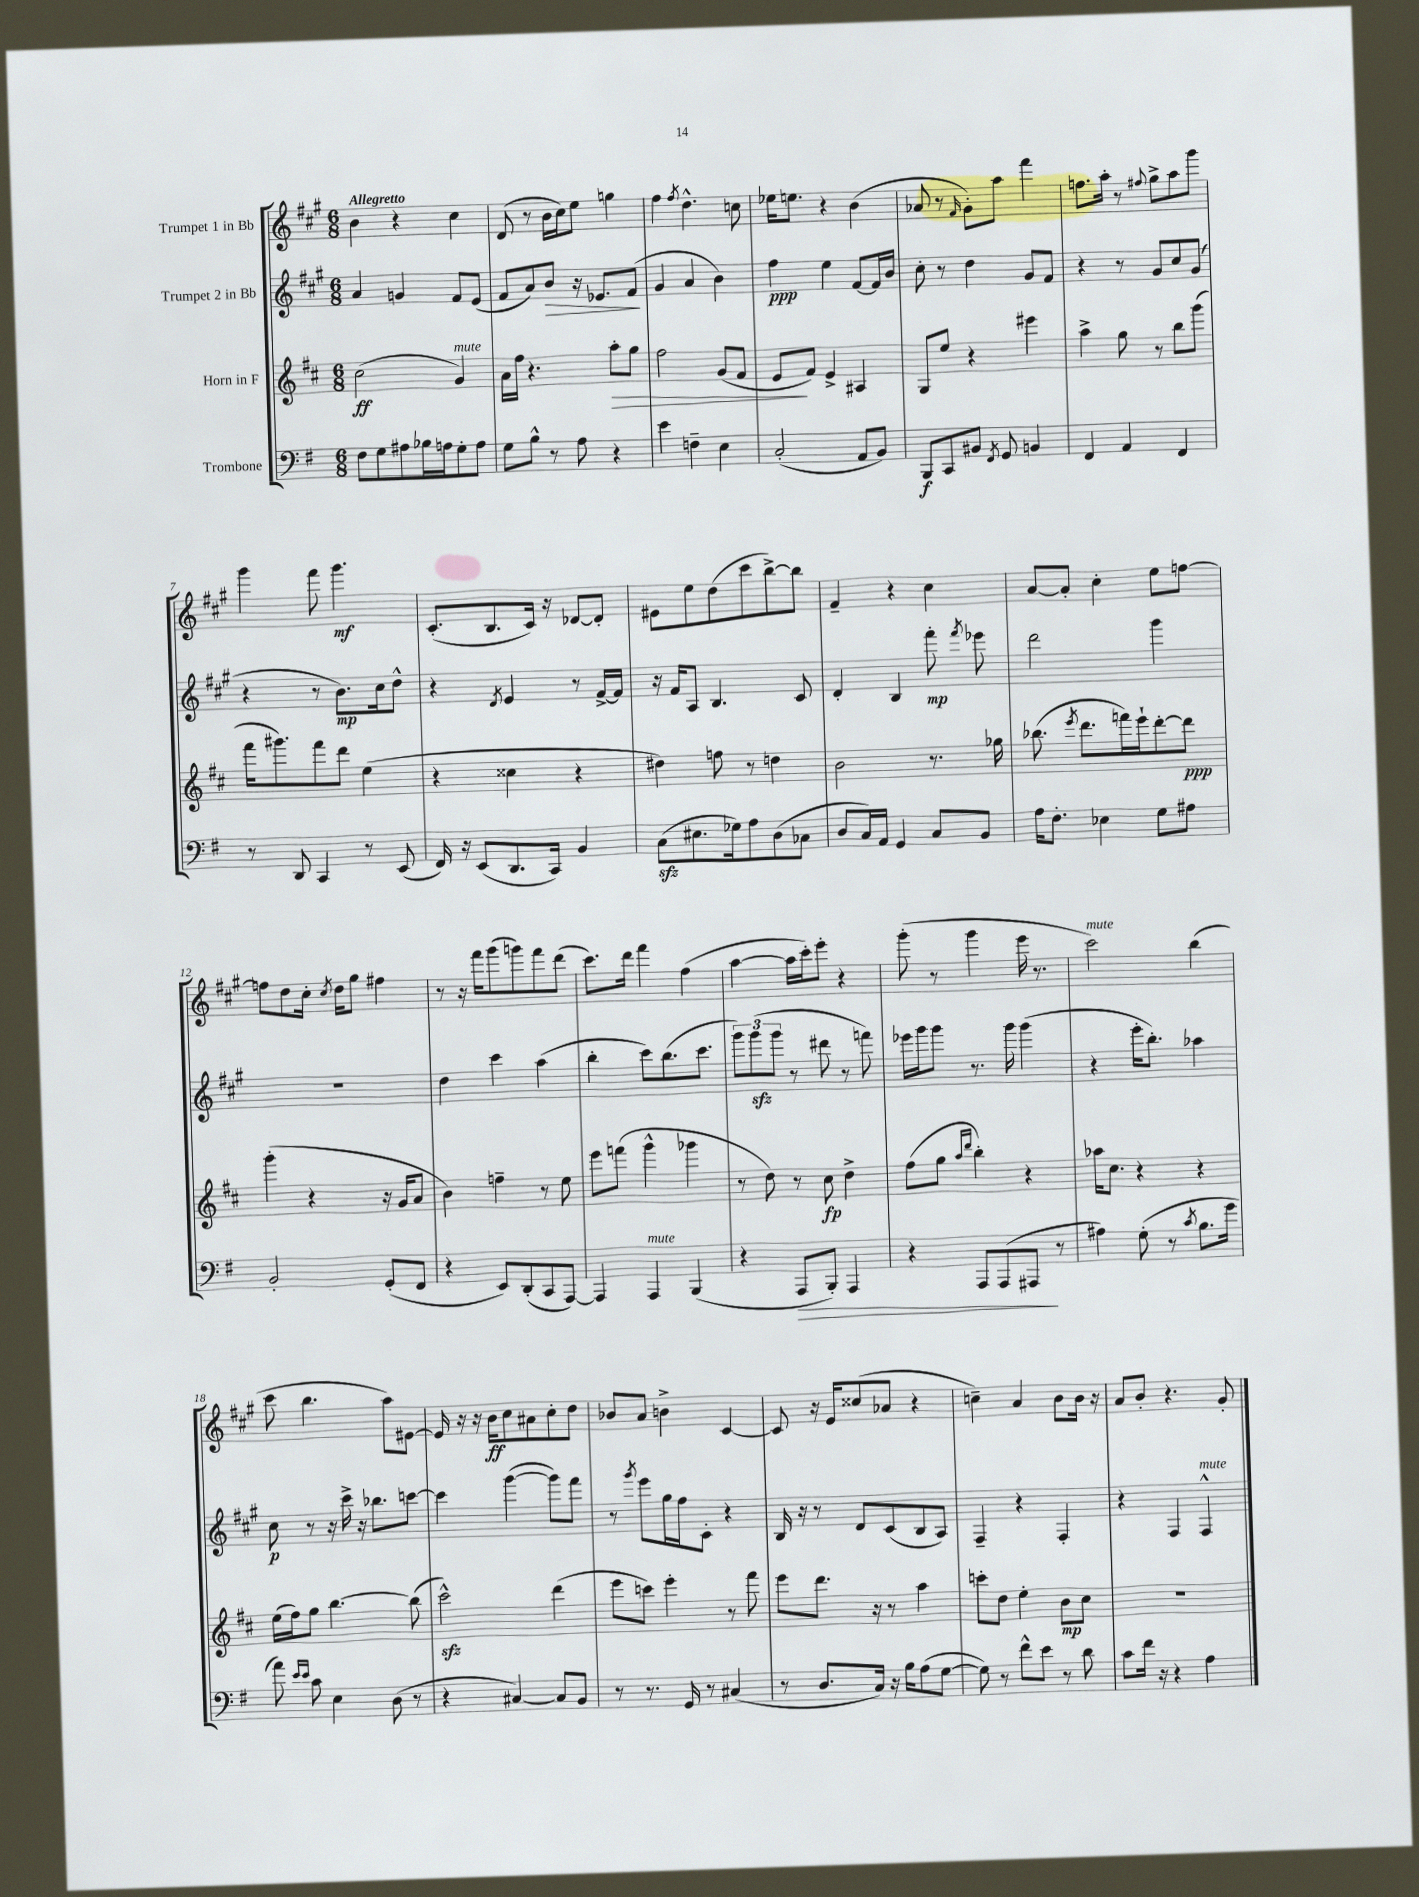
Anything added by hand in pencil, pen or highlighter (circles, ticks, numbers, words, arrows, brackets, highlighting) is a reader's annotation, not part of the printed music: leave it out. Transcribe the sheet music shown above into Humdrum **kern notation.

**kern	**dynam	**kern	**dynam	**kern	**dynam	**kern	**dynam
*part4	*part4	*part3	*part3	*part2	*part2	*part1	*part1
*staff4	*staff4	*staff3	*staff3	*staff2	*staff2	*staff1	*staff1
*I"Trombone	*	*I"Horn in F	*	*I"Trumpet 2 in Bb	*	*I"Trumpet 1 in Bb	*
*clefF4	*	*clefG2	*	*clefG2	*	*clefG2	*
*k[f#]	*	*k[f#c#]	*	*k[f#c#g#]	*	*k[f#c#g#]	*
*M6/8	*	*M6/8	*	*M6/8	*	*M6/8	*
=1	=1	=1	=1	=1	=1	=1	=1
!	!	!	!	!	!	!LO:TX:a:B:t=Allegretto	!
8F#\L	.	(2cc#\	ff	4a/	.	4b\	.
8G\	.	.	.	.	.	.	.
8A#X\	.	.	.	4gn/	.	4r	.
16B-X\L	.	.	.	.	.	.	.
16An\J	.	.	.	.	.	.	.
!	!	!LO:TX:a:i:t=mute	!	!	!	!	!
8G'\	.	4g/)	.	8f#/L	.	4cc#\	.
8A\J	.	.	.	(8e/J	.	.	.
=2	=2	=2	=2	=2	=2	=2	=2
8G\L	.	16a\LL	.	8f#/L	.	(8d/	.
.	.	16ff#\JJ	.	.	.	.	.
8B^^\J	.	4.r	.	8a/)	.	8r	.
!	!	!	!	!	!LO:HP:b	!	!
8r	.	.	.	8b/J	>	16b\LL	.
.	.	.	.	.	.	16cc#\J)	.
8A\	.	.	.	16r	.	8ee\J	.
.	.	.	.	8.e-X/L	.	.	.
!	!	!	!LO:HP:b	!	!	!	!
4r	.	8aa'\L	>	.	.	4ggn\	.
.	.	8gg\J	.	(8f#/J	.	.	.
.	.	.	.	.	]	.	.
=3	=3	=3	=3	=3	=3	=3	=3
4e\	.	2ff#\	.	4g#/	.	4ff#\	.
.	.	.	.	.	.	8qff#/	.
4Fn~\	.	.	.	4a/	.	4.dd^^\	.
4E\	.	(8g/L	.	4b\)	.	.	.
.	.	8f#/J	.	.	.	8ccn\	.
=4	=4	=4	=4	=4	=4	=4	=4
(2C'/	.	8e/L	.	4ff#\	ppp	16ee-X\KL	.
.	.	.	.	.	.	8.een\J	.
.	.	8f#/J)	]	.	.	.	.
.	.	4e^/	.	4ee\	.	4r	.
8AA/L	.	4A#X/	.	[8f#/L	.	(4b\	.
8BB/J)	.	.	.	16f#/L]	.	.	.
.	.	.	.	16b/JJ	.	.	.
=5	=5	=5	=5	=5	=5	=5	=5
8BBB/L	f	8G/L	.	8cc#'\	.	8a-X/	.
8CC/	.	8ee/J	.	8r	.	8r	.
.	.	.	.	.	.	16qqf#/	.
8BB#X/J	.	4r	.	4dd\	.	8g#'\L)	.
8qFF#/	.	.	.	.	.	.	.
8GG/	.	.	.	.	.	8aa\J	.
4BBn/	.	4eee#X\	.	8g#/L	.	4fff#\	.
.	.	.	.	8f#/J	.	.	.
=6	=6	=6	=6	=6	=6	=6	=6
4FF#/	.	4aa^\	.	4r	.	8.ffn\L	.
.	.	.	.	.	.	16aa'\Jk	.
4AA/	.	8gg\	.	8r	.	8r	.
.	.	.	.	.	.	8qqff#X/	.
.	.	8r	.	8g#/L	.	8gg#^\L	.
4FF#/	.	8bb\L	.	8cc#/	.	8aa\	.
.	.	(8ggg\J	.	(8g#/J	.	8ggg#\J	.
!!LO:LB:g=z
=7	=7	=7	=7	=7	=7	=7	=7
8r	.	16fff#\KL	.	4r	.	4ggg#\	.
.	.	8.ggg#X\)	.	.	.	.	.
8DD/	.	.	.	.	.	.	.
4CC/	.	8fff#\	.	8r	.	8fff#\	.
.	.	8ddd\J	.	8.b\L)	mp	4.ggg#\	mf
8r	.	(4ee\	.	.	.	.	.
.	.	.	.	16cc#\k	.	.	.
(8EE/	.	.	.	8dd^^\J	.	.	.
=8	=8	=8	=8	=8	=8	=8	=8
16FF#/)	.	4r	.	4r	.	(8.c#'/L	.
16r	.	.	.	.	.	.	.
(8EE/L	.	.	.	.	.	.	.
.	.	.	.	.	.	8.B/	.
.	.	.	.	8qd/	.	.	.
8.DD/	.	4cc##X\	.	4e/	.	.	.
.	.	.	.	.	.	16c#/Jk)	.
16CC/Jk)	.	.	.	.	.	16r	.
4BB/	.	4r	.	8r	.	[8d-X/L	.
.	.	.	.	[16f#^/LL	.	8d-'/J]	.
.	.	.	.	16f#/JJ]	.	.	.
=9	=9	=9	=9	=9	=9	=9	=9
(8Czz\L	.	4dd#X\)	.	16r	.	8e#X\L	.
.	.	.	.	16f#/KL	.	.	.
8.E#X\	.	.	.	8A/J	.	8ee\	.
.	.	8ffn\	.	4.B/	.	(8dd\	.
16G-X\k)	.	.	.	.	.	.	.
8A\	.	8r	.	.	.	8ccc#\	.
(8D\	.	4ddn\	.	.	.	[8bb^\)	.
8C-X\J	.	.	.	8c#/	.	8bb\J]	.
=10	=10	=10	=10	=10	=10	=10	=10
8D/L	.	2b\	.	4d'/	.	4f#~/	.
16C/L)	.	.	.	.	.	.	.
16AA/JJ	.	.	.	.	.	.	.
4GG/	.	.	.	4B/	.	4r	.
8C/L	.	8.r	.	8fff#'\	mp	4cc#\	.
.	.	.	.	8qfff#/	.	.	.
8BB/J	.	.	.	8eee-X\	.	.	.
.	.	16gg-X\	.	.	.	.	.
=11	=11	=11	=11	=11	=11	=11	=11
16A\KL	.	(8.bb-X\	.	2ddd\	.	[8a/L	.
8.F#'\J	.	.	.	.	.	.	.
.	.	.	.	.	.	8a'/J]	.
.	.	8qeee/	.	.	.	.	.
.	.	8.ddd\L	.	.	.	.	.
4E-X\	.	.	.	.	.	4cc#'\	.
.	.	16fffn\L)	.	.	.	.	.
.	.	16eee`\J	.	.	.	.	.
8G\L	.	[8ddd'\	.	4ggg#\	.	8ee\L	.
8A#X\J	.	8ddd\J]	ppp	.	.	[8ffn\J	.
!!LO:LB:g=z
=12	=12	=12	=12	=12	=12	=12	=12
2BB'/	.	(4ggg'\	.	2.r	.	8ffn\L]	.
.	.	.	.	.	.	8dd\	.
.	.	4r	.	.	.	16cc#'\Jk	.
.	.	.	.	.	.	8qcc#/	.
.	.	.	.	.	.	16dd\KL	.
.	.	.	.	.	.	8gg#\J	.
(8GG'/L	.	16r	.	.	.	4ff#X\	.
.	.	16g/KL	.	.	.	.	.
8FF#/J	.	8a/J	.	.	.	.	.
=13	=13	=13	=13	=13	=13	=13	=13
4r	.	4b\)	.	4dd\	.	8r	.
.	.	.	.	.	.	16r	.
.	.	.	.	.	.	16fff#\KL	.
8EE/L)	.	4ffn~\	.	4ccc#\	.	(8ggg#\	.
(8DD'/	.	.	.	.	.	8gggn\)	.
8CC/	.	8r	.	(4aa\	.	8fff#\	.
[8AAA/J)	.	8ee\	.	.	.	(8ddd\J	.
=14	=14	=14	=14	=14	=14	=14	=14
4AAA/]	.	8eee\L	.	4bb'\	.	8.ccc#\L)	.
.	.	(8fffn\J	.	.	.	.	.
.	.	.	.	.	.	16ddd\Jk	.
!LO:TX:a:i:t=mute	!	!	!	!	!	!	!
4AAA/	.	4ggg^^\	.	8ccc#\L)	.	4fff#\	.
.	.	.	.	(8.bb\	.	.	.
(4BBB/	.	4ggg-X\	.	.	.	(4ff#\	.
.	.	.	.	8.ccc#\J	.	.	.
=15	=15	=15	=15	=15	=15	=15	=15
4r	.	8r	.	12ggg#\L)	.	[4aa\	.
.	.	.	.	(12ggg#zz\	.	.	.
.	.	8dd\)	.	.	.	.	.
.	.	.	.	12ggg#\J	.	.	.
!	!LO:HP:b	!	!	!	!	!	!
8AAA/L	>	8r	.	8r	.	16aa\LL]	.
.	.	.	.	.	.	16ccc#'\J)	.
8BBB'/J)	.	8cc#\	fp	8ddd#X\	.	8eee'\J	.
4AAA/	.	4dd^\	.	8r	.	4r	.
.	.	.	.	8fffn\)	.	.	.
=16	=16	=16	=16	=16	=16	=16	=16
4r	.	(8ff#\L	.	16eee-X\LL	.	(8ggg#'\	.
.	.	.	.	16ggg#\J	.	.	.
.	.	8gg\J	.	8ggg#\J	.	8r	.
.	.	16qqaa/LL	.	.	.	.	.
.	.	16qqddd/JJ	.	.	.	.	.
8AAA/L	.	4bb'\)	.	8.r	.	4ggg#\	.
(8AAA/	.	.	.	.	.	.	.
.	.	.	.	16ggg#\	.	.	.
8AAA#X/J	.	4r	.	(4ggg#\	.	16eee\	.
.	.	.	.	.	.	8.r	.
8r	]	.	.	.	.	.	.
=17	=17	=17	=17	=17	=17	=17	=17
!	!	!	!	!	!	!LO:TX:a:i:t=mute	!
4A#X\)	.	16aa-X\KL	.	4r	.	2ccc#\)	.
.	.	8.cc#\J	.	.	.	.	.
(8G'\	.	4r	.	16eee'\KL	.	.	.
.	.	.	.	8.bb'\J)	.	.	.
8r	.	.	.	.	.	.	.
8qc/	.	.	.	.	.	.	.
8.B\L	.	4r	.	4aa-X\	.	(4bb\	.
16g\Jk	.	.	.	.	.	.	.
!!LO:LB:g=z
=18	=18	=18	=18	=18	=18	=18	=18
8a\)	.	(16ee\LL	.	8cc#\	p	8ccc#\	.
.	.	16ff#\J)	.	.	.	.	.
16qqe/LL	.	.	.	.	.	.	.
16qqe/JJ	.	.	.	.	.	.	.
8c\	.	8gg\J	.	8r	.	4.bb\	.
4E\	.	[4.bb\	.	16r	.	.	.
.	.	.	.	16ccc#^\	.	.	.
.	.	.	.	16r	.	.	.
.	.	.	.	8.bb-X\L	.	.	.
(8D\	.	.	.	.	.	8aa\L)	.
8r	.	(8bb\]	.	[8cccn\J	.	[8e#X\J	.
=19	=19	=19	=19	=19	=19	=19	=19
4r	.	2ccc#zz^^\)	.	4ccc\]	.	16e#/]	.
.	.	.	.	.	.	16r	.
.	.	.	.	.	.	16r	.
.	.	.	.	.	.	16b\KL	ff
[4C#X/)	.	.	.	([4ggg#\	.	8cc#\	.
.	.	.	.	.	.	8a#X\	.
8C#/L]	.	(4ddd\	.	8ggg#\L])	.	8cc#'\	.
8BB/J	.	.	.	8fff#\J	.	8dd\J	.
=20	=20	=20	=20	=20	=20	=20	=20
8r	.	8eee\L	.	8r	.	8b-X/L	.
.	.	.	.	8qggg#/	.	.	.
8.r	.	8cccn\J)	.	8eee\L	.	8a/J	.
.	.	4eee'\	.	16gg#\L	.	4bn^\	.
16GG/	.	.	.	16ff#\J	.	.	.
8r	.	.	.	8c#'\J	.	.	.
(4C#X/	.	8r	.	4r	.	[4c#/	.
.	.	8fff#\	.	.	.	.	.
=21	=21	=21	=21	=21	=21	=21	=21
8r	.	8eee\L	.	16B/	.	8c#/]	.
.	.	.	.	16r	.	.	.
8.D/L	.	8.ddd\J	.	8r	.	16r	.
.	.	.	.	.	.	16e/KL	.
.	.	.	.	8d/L	.	(8cc##X/	.
16C/Jk)	.	16r	.	.	.	.	.
16r	.	8r	.	(8c#/	.	8a-X/J	.
16B\KL	.	.	.	.	.	.	.
(8A\	.	4aa\	.	8B/	.	4r	.
[8G\J	.	.	.	8A/J)	.	.	.
=22	=22	=22	=22	=22	=22	=22	=22
8G\])	.	8cccn'\L	.	4F#~/	.	4ccn~\)	.
8r	.	8dd\J	.	.	.	.	.
8f#^^\L	.	4ee'\	.	4r	.	4a/	.
8e\J	.	.	.	.	.	.	.
8r	.	8b\L	mp	4F#'/	.	8b\L	.
8d\	.	8cc#\J	.	.	.	16b\Jk	.
.	.	.	.	.	.	16r	.
=23	=23	=23	=23	=23	=23	=23	=23
8c\L	.	2.r	.	4r	.	8a/L	.
16f#\Jk	.	.	.	.	.	8b'/J	.
16r	.	.	.	.	.	.	.
4r	.	.	.	4F#/	.	4.r	.
!	!	!	!	!LO:TX:a:i:t=mute	!	!	!
4A\	.	.	.	4F#^^/	.	.	.
.	.	.	.	.	.	8g#'/	.
==	==	==	==	==	==	==	==
*-	*-	*-	*-	*-	*-	*-	*-
